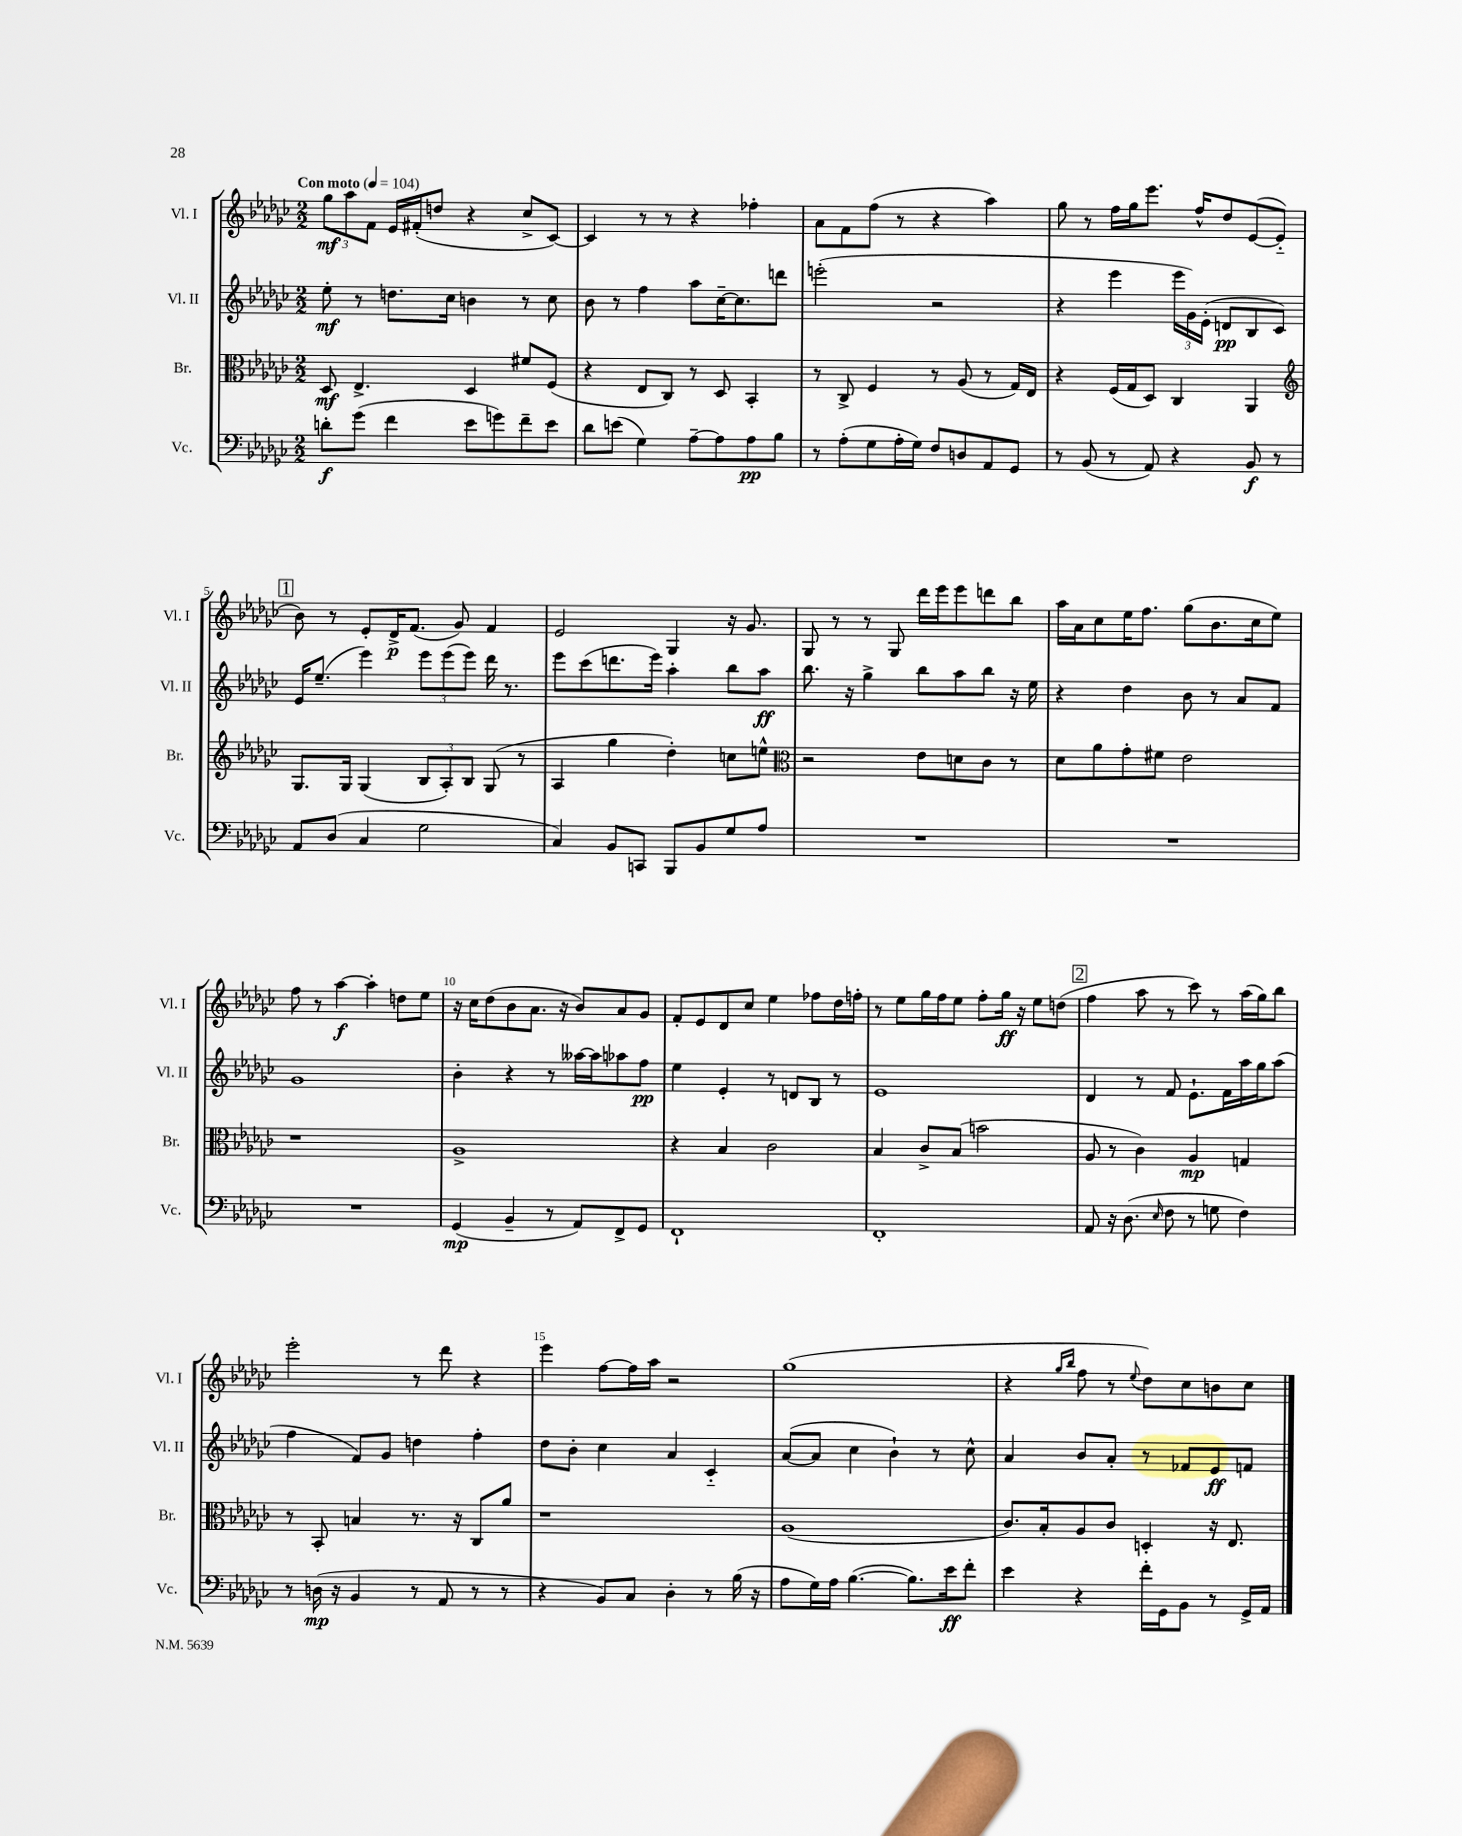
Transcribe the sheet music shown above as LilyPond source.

<<
\new StaffGroup <<
\new Staff = "s0" \with { instrumentName = "Vl. I" shortInstrumentName = "Vl. I" } {
    \clef treble \key ges \major \numericTimeSignature \time 2/2 \tempo "Con moto" 4 = 104
    \autoBeamOff \tuplet 3/2 { ges''8[\mf aes''8 f'8] } ees'16[ fis'16-.( d''8] r4 ces''8[-> ces'8]~) |
    ces'4 r8 r8 r4 fes''4-. |
    aes'8[ f'8 f''8]( r8 r4 aes''4) |
    ges''8 r8 f''16[ ges''16 ees'''8.] f''16[-^ des''8 ees'8~( ees'8]-_ |
    \mark \markup { \box "1" } bes'8) r8 ees'8[-. des'16->\p f'8.]( ges'8) f'4 |
    ees'2 ges4 r16 ges'8. |
    ges8 r8 r8 ges8 des'''16[ ees'''16 ees'''8 d'''8 bes''8] |
    aes''16[ aes'16 ces''8 ees''16 f''8.] ges''8[( bes'8. ces''16 ees''8]) |
    f''8 r8 aes''4~\f aes''4-. d''8[ ees''8] |
    r16 ces''16[ des''8( bes'8 aes'8.] r16 bes'8[) aes'8 ges'8] |
    f'8[-. ees'8 des'8 ces''8] ees''4 fes''8[ des''16 f''16]-. |
    r8 ees''8[ ges''16 f''16 ees''8] f''8[-. ges''16]\ff r16 ees''8[ d''8]( |
    \mark \markup { \box "2" } f''4 aes''8 r8 ces'''8) r8 aes''16[( ges''16) bes''8] |
    ees'''2-. r8 des'''8 r4 |
    ees'''4 f''8[~ f''16 aes''16] r2 |
    ges''1( |
    r4 \grace { ges''16[ bes''16] } f''8 r8 \appoggiatura { ees''8 } des''8[) ces''8 b'8 ces''8] \bar "|." |
}
\new Staff = "s1" \with { instrumentName = "Vl. II" shortInstrumentName = "Vl. II" } {
    \clef treble \key ges \major \numericTimeSignature \time 2/2
    \autoBeamOff ees''8-.\mf r8 d''8.[ ces''16] b'4 r8 ces''8 |
    bes'8 r8 f''4 aes''8[ ces''16~-- ces''8. d'''8] |
    e'''2-.( r2 |
    r4 ees'''4 \tuplet 3/2 { ees'''16[ ges'16) ees'16]-.( } d'8[\pp bes8 ces'8]) |
    \mark \markup { \box "1" } ees'16[ ees''8.]--( ees'''4) \tuplet 3/2 { ees'''8[ ees'''8( ees'''8]) } des'''16 r8. |
    ees'''8[ ces'''8( d'''8. ees'''16]) aes''4-. bes''8[ aes''8]\ff |
    bes''8. r16 ges''4-> bes''8[ aes''8 bes''8] r16 ees''16 |
    r4 des''4 bes'8 r8 aes'8[ f'8] |
    ges'1 |
    bes'4-. r4 r8 aeses''16[~ aeses''16 aes''8 f''8]\pp |
    ees''4 ees'4-. r8 d'8[ bes8] r8 |
    ees'1 |
    \mark \markup { \box "2" } des'4 r8 f'8 ees'8.[-! f'16 aes''16 ges''16 aes''8]( |
    f''4 f'8[) ges'8] d''4 f''4-. |
    des''8[ bes'8]-. ces''4 aes'4 ces'4-_ |
    aes'8[~( aes'8] ces''4 bes'4-!) r8 ces''8-^ |
    aes'4 bes'8[ aes'8]-. r8 fes'8[ ees'8\ff f'8] \bar "|." |
}
\new Staff = "s2" \with { instrumentName = "Br." shortInstrumentName = "Br." } {
    \clef alto \key ges \major \numericTimeSignature \time 2/2
    \autoBeamOff des8\mf ees4.-> des4 fis'8[ f8]( |
    r4 ees8[ ces8]) r8 des8 bes,4-. |
    r8 ces8-> f4 r8 aes8( r8 ges16[) ees16] |
    r4 f16[( ges16 des8]) ces4 aes,4 |
    \mark \markup { \box "1" } \clef treble ges8.[ ges16] ges4( \tuplet 3/2 { bes8[ aes8-.) bes8] } ges8( r8 |
    aes4 ges''4 des''4-.) c''8[ e''8]-^ |
    \clef alto r2 ees'8[ d'8 ces'8] r8 |
    des'8[ aes'8 ges'8-. fis'8] ees'2 |
    r1 |
    aes1-> |
    r4 bes4 ces'2 |
    bes4 ces'8[-> bes8]( b'2 |
    \mark \markup { \box "2" } aes8 r8 ces'4) aes4\mp g4 |
    r8 bes,8-. b4 r8. r16 ces8[ aes'8] |
    r1 |
    aes1( |
    ces'8.[) bes16-. aes8 ces'8] d4-. r16 ees8. \bar "|." |
}
\new Staff = "s3" \with { instrumentName = "Vc." shortInstrumentName = "Vc." } {
    \clef bass \key ges \major \numericTimeSignature \time 2/2
    \autoBeamOff d'8[-.\f ges'8]( f'4 ees'8[ g'8) f'8-- ees'8] |
    des'8[ e'8]( ges4) aes8[~-- aes8 aes8\pp bes8] |
    r8 aes8[-.( ges8 aes16-. ges16]) f8[ d8 aes,8 ges,8] |
    r8 bes,8( r8 aes,8) r4 bes,8\f r8 |
    \mark \markup { \box "1" } aes,8[ des8]( ces4 ges2 |
    ces4) bes,8[ c,8] bes,,8[ bes,8 ges8 aes8] |
    R1 |
    R1 |
    R1 |
    ges,4\mp( bes,4-- r8 aes,8[) f,8-> ges,8] |
    f,1-! |
    f,1-. |
    \mark \markup { \box "2" } aes,8 r16 des8.( \grace { ees16 } f8 r8 g8 f4) |
    r8 d16\mp( r16 bes,4 r8 aes,8 r8 r8 |
    r4 bes,8[) ces8] des4-. r8 bes16( r16 |
    aes8[ ges16) aes16] bes4.~( bes8.[) ees'16\ff f'8]-. |
    ees'4 r4 f'16[-. ges,16 bes,8] r8 ges,16[-> aes,16] \bar "|." |
}
>>
>>
\layout { \context { \Score \override BarNumber.break-visibility = ##(#f #t #t) barNumberVisibility = #(every-nth-bar-number-visible 5) } }
